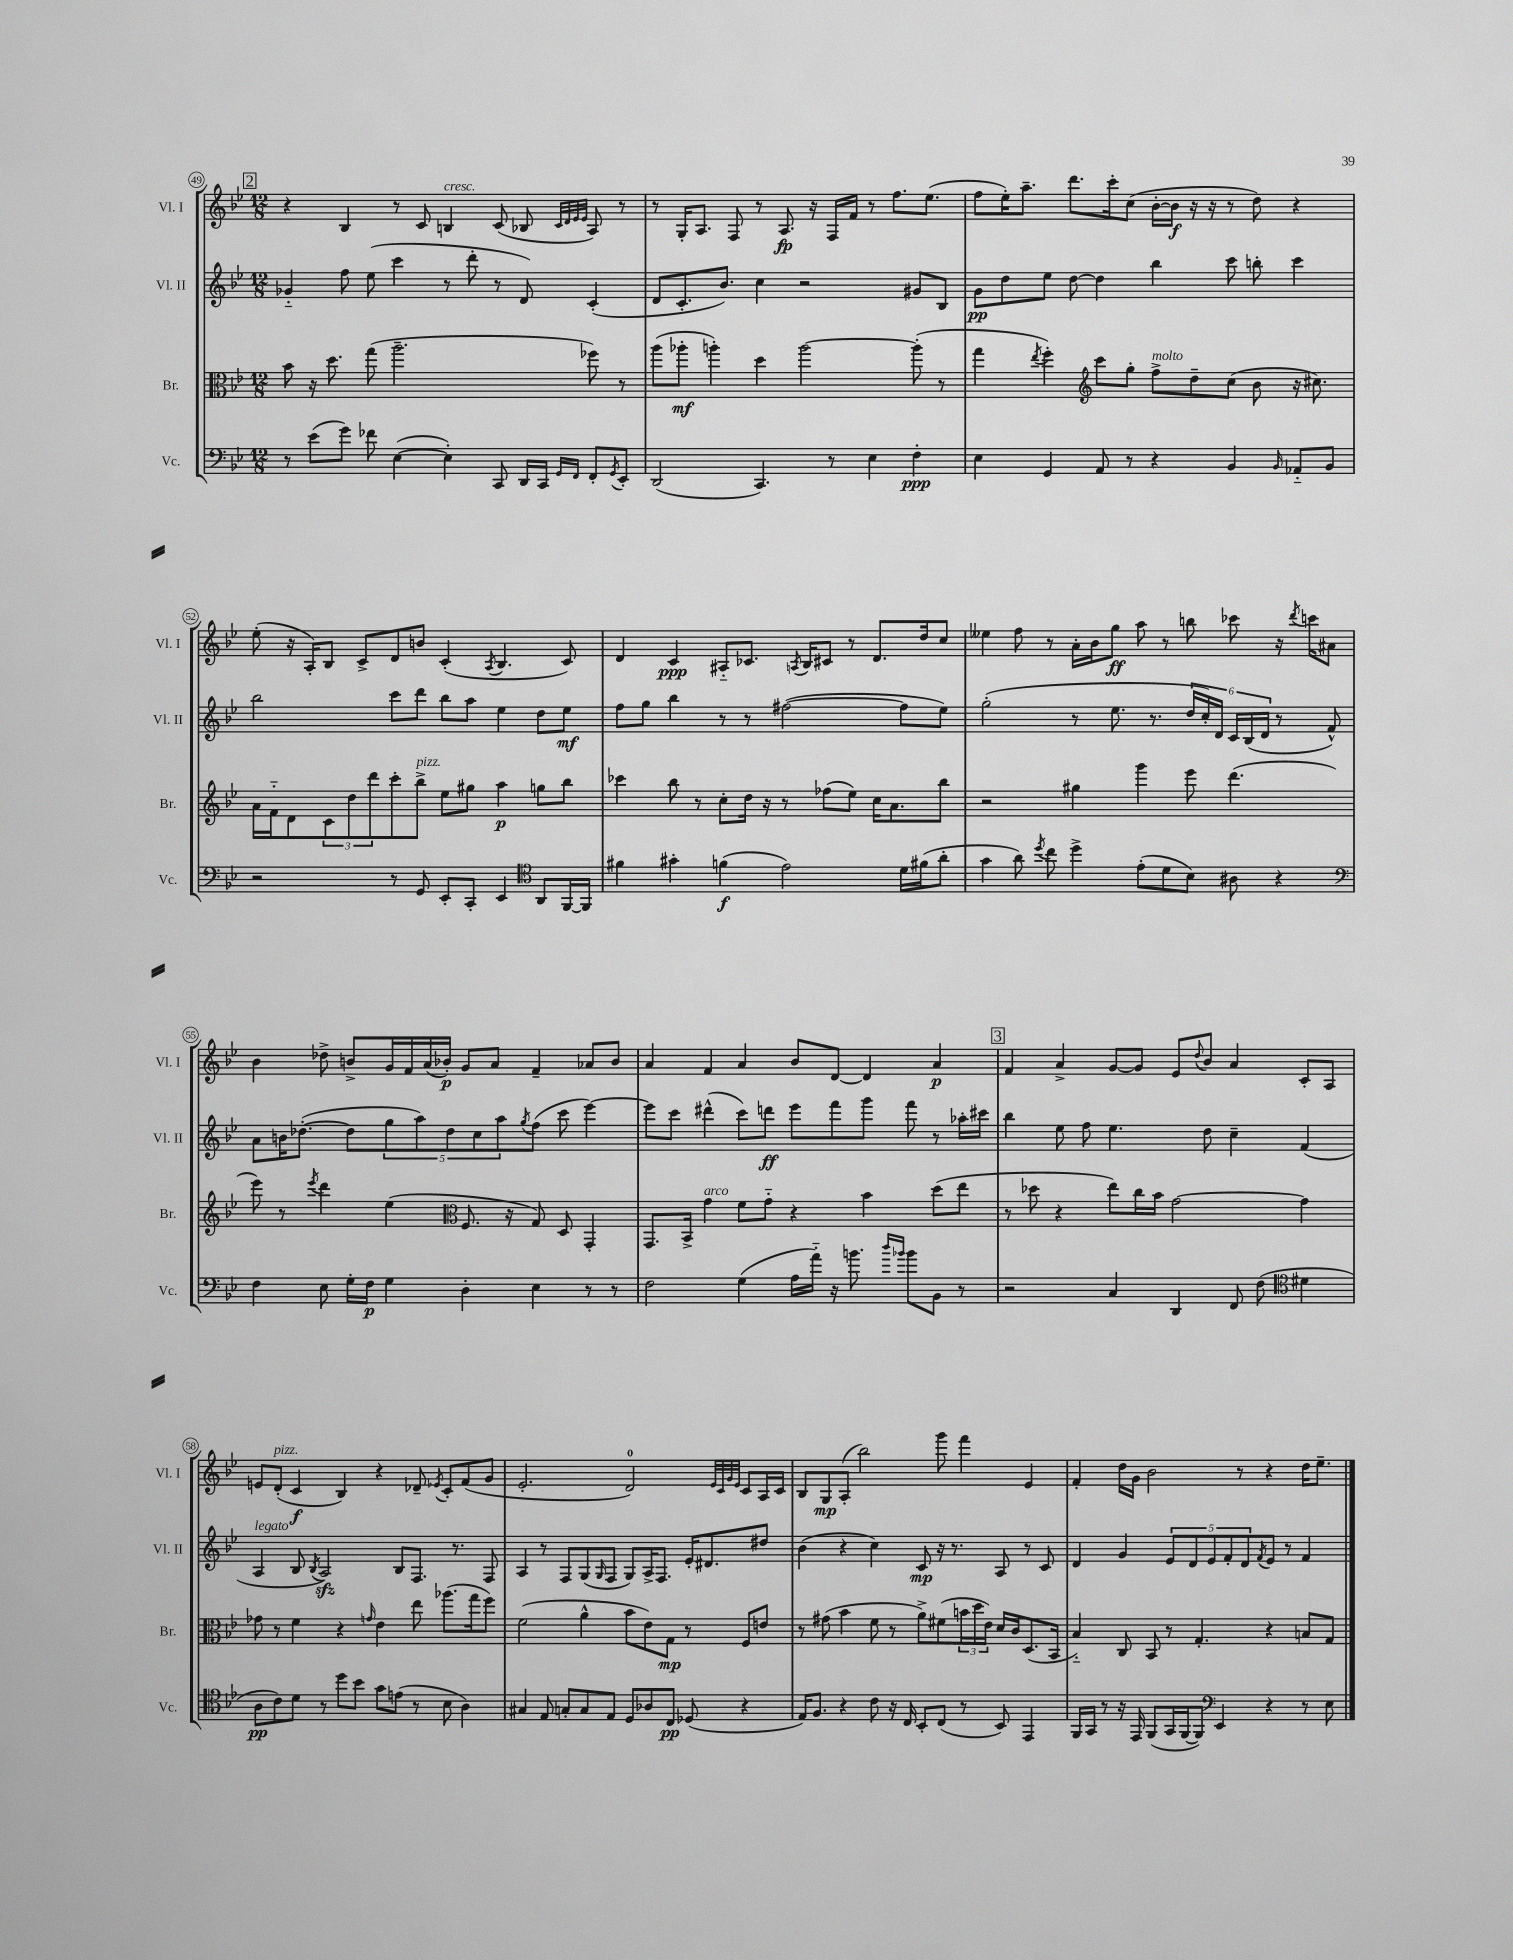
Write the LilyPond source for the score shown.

<<
\new StaffGroup <<
\new Staff = "s0" \with { instrumentName = "Vl. I" shortInstrumentName = "Vl. I" } {
    \clef treble \key bes \major \numericTimeSignature \time 12/8
    \mark \markup { \box "2" } r4 bes4 r8 c'8 b4^\markup { \italic "cresc." } c'8( bes8 \grace { c'32 d'32 ees'32 ees'32 } a8) r8 |
    r8 g16-. a8. f8 r8 a8.\fp r16 f16 f'16 r8 f''8. ees''8.( |
    f''8 ees''16-.) a''8.-- d'''8. c'''16-. c''8( bes'16~-. bes'16\f r16 r16 r8 d''8) r4 |
    ees''8-.( r16 a16-.) bes8 c'8-> d'8 b'8 c'4-.( \acciaccatura { a8 } bes4. c'8) |
    d'4 c'4\ppp ais8-_ ces'8. \acciaccatura { a8 } bes16 cis'8 r8 d'8. d''16 c''8 |
    eeses''4 f''8 r8 a'16-. bes'16 g''8\ff a''8 r8 b''8 ces'''8 r16 \acciaccatura { d'''8 } c'''16 ais'8 |
    bes'4 des''8-> b'8-> g'16 f'16 a'16( bes'16-.\p) g'8 a'8 f'4-- aes'8 bes'8 |
    a'4 f'4 a'4 bes'8 d'8~ d'4 a'4\p |
    \mark \markup { \box "3" } f'4 a'4-> g'8~ g'8 ees'8 \appoggiatura { d''8 } bes'8 a'4 c'8-. a8 |
    e'8 d'8-.^\markup { \italic "pizz." }( c'4\f bes4) r4 des'8-- \acciaccatura { ees'8 } c'8-. f'8( g'8 |
    ees'2.-. d'2-0) \grace { ees'32 c'32 g'32 ees'32 } c'8 a16 c'16 |
    bes8 g8\mp a8-.( bes''2) g'''8 f'''4 ees'4 |
    f'4-. d''16 g'16 bes'2 r8 r4 d''16 ees''8.-- \bar "|." |
}
\new Staff = "s1" \with { instrumentName = "Vl. II" shortInstrumentName = "Vl. II" } {
    \clef treble \key bes \major \numericTimeSignature \time 12/8
    \mark \markup { \box "2" } ges'4-_ f''8 ees''8( c'''4 r8 d'''8-. r8 d'8) c'4-.( |
    d'8 c'8.-. bes'8.) c''4 r2 gis'8 bes8 |
    g'8\pp d''8 ees''8 d''8~ d''4 bes''4 c'''8 b''8-. c'''4 |
    bes''2 c'''8 d'''8 bes''8 a''8 ees''4 d''8 ees''8\mf |
    f''8 g''8 bes''4 r8 r8 fis''2~( fis''8 ees''8) |
    g''2-.( r8 ees''8. r8. \tuplet 6/4 { d''16 c''16-.) d'16 c'16 bes16( d'16 } r8 f'8-^) |
    a'8 b'16 des''8.~-.( des''8 \tuplet 5/4 { g''8 a''8) des''8 c''8 a''8 } \acciaccatura { g''8 } f''8( c'''8 ees'''4~) |
    ees'''8 c'''8 dis'''4-^( c'''8) d'''8\ff ees'''8 f'''8 g'''8 f'''8 r8 aes''16-. cis'''16 |
    \mark \markup { \box "3" } bes''4 ees''8 f''8 ees''4. d''8 c''4-- f'4( |
    a4^\markup { \italic "legato" } bes8 \acciaccatura { bes8 } a2\sfz) bes8 f8. r8. f8 |
    a4 r8 f8 g8( \grace { g16 } f8 g8) a16-> f8. ees'16-. dis'8. dis''8 |
    bes'4( r4 c''4) c'8\mp r16 r8. a8 r8 c'8 |
    d'4 g'4 \tuplet 5/4 { ees'8 d'8 ees'8 f'8-. d'8 } \acciaccatura { f'8 } ees'8 r8 f'4 \bar "|." |
}
\new Staff = "s2" \with { instrumentName = "Br." shortInstrumentName = "Br." } {
    \clef alto \key bes \major \numericTimeSignature \time 12/8
    \mark \markup { \box "2" } bes'8 r16 d''8. g''8( a''2.-- fes''8) r8 |
    a''8( aes''8-.\mf a''4-.) d''4 a''2~ a''8-.( r8 |
    g''4 \acciaccatura { ees''8 } f''4-.) \clef treble c'''8 g''8-. f''8->^\markup { \italic "molto" } d''8-- c''8( bes'8 r16 cis''8.) |
    a'16 f'16-_ d'8 \tuplet 3/2 { c'8 d''8 d'''8 } c'''8-. bes''8->^\markup { \italic "pizz." } ees''8 gis''8 a''4\p g''8 bes''8 |
    ces'''4 bes''8 r8 c''8-. d''16 r16 r8 fes''8( ees''8) c''16 a'8. bes''8 |
    r2 gis''4 g'''4 ees'''8 d'''4.( |
    ees'''8) r8 \acciaccatura { ees'''8 } d'''4 ees''4( \clef alto f8. r16 g8) d8 g,4-. |
    g,8. bes,16-> g'4^\markup { \italic "arco" } f'8 g'8-_ r4 bes'4 d''8( ees''8 |
    \mark \markup { \box "3" } r8 des''8 r4 ees''8) c''16 bes'16 g'2~ g'4 |
    ges'8 r8 f'4 r4 \grace { g'16 } ees'4 ees''8 aes''8.( g''16 f''8) |
    f'2( a'4-^ bes'8 ees'8) g8\mp r8 f8 e'8 |
    r8 gis'8( bes'4 f'8 r8 a'8->) fis'8( \tuplet 3/2 { b'16 d''16 ees'16) } d'16 c'16 d8.( bes,16 |
    bes4-_) c8 bes,8 r8 g4.-. r4 b8 g8 \bar "|." |
}
\new Staff = "s3" \with { instrumentName = "Vc." shortInstrumentName = "Vc." } {
    \clef bass \key bes \major \numericTimeSignature \time 12/8
    \mark \markup { \box "2" } r8 ees'8( g'8) fes'8 ees4~( ees4-.) c,8 d,16 c,16 \grace { g,16 f,16 } f,8-. \acciaccatura { g,8 } ees,8-. |
    d,2( c,4.) r8 ees4 f4-.\ppp |
    ees4 g,4 a,8 r8 r4 bes,4 \grace { bes,16 } aes,8-_ bes,8 |
    r2 r8 g,8 ees,8-. c,8-. ees,4 \clef tenor a,8 f,16~ f,16 |
    fis'4 gis'4-. f'4\f( ees'2) d'16 fis'16( a'8-. |
    g'4 a'8) \acciaccatura { d''8 } c''8 d''4-> ees'8-.( d'8 bes8) ais8 r4 |
    \clef bass f4 ees8 g16-. f16\p g4 d4-. ees4 r8 r8 |
    f2 g4( a16 a'16-_) r16 b'8. \grace { d''16 bes'16 } bes'8 bes,8 r8 |
    \mark \markup { \box "3" } r2 c4 d,4 f,8 f8( \clef tenor dis'4 |
    a8\pp c'8) d'8 r8 d''8 bes'8 g'8 e'8( r8 bes8 a4) |
    gis4 ees8 g8-. g8 ees8 d8 aes8 c8\pp des8( r4 |
    ees16) f8. r4 c'8 r16 c16 bes,8-. c8( r8 bes,8) ees,4 |
    f,16 g,16 r8 r16 ees,16 f,8( g,16 f,16~ f,8) \clef bass ees,4 r4 r8 ees8 \bar "|." |
}
>>
>>
\layout { \context { \Score currentBarNumber = #49 \override BarNumber.stencil = #(make-stencil-circler 0.1 0.3 ly:text-interface::print) } }
